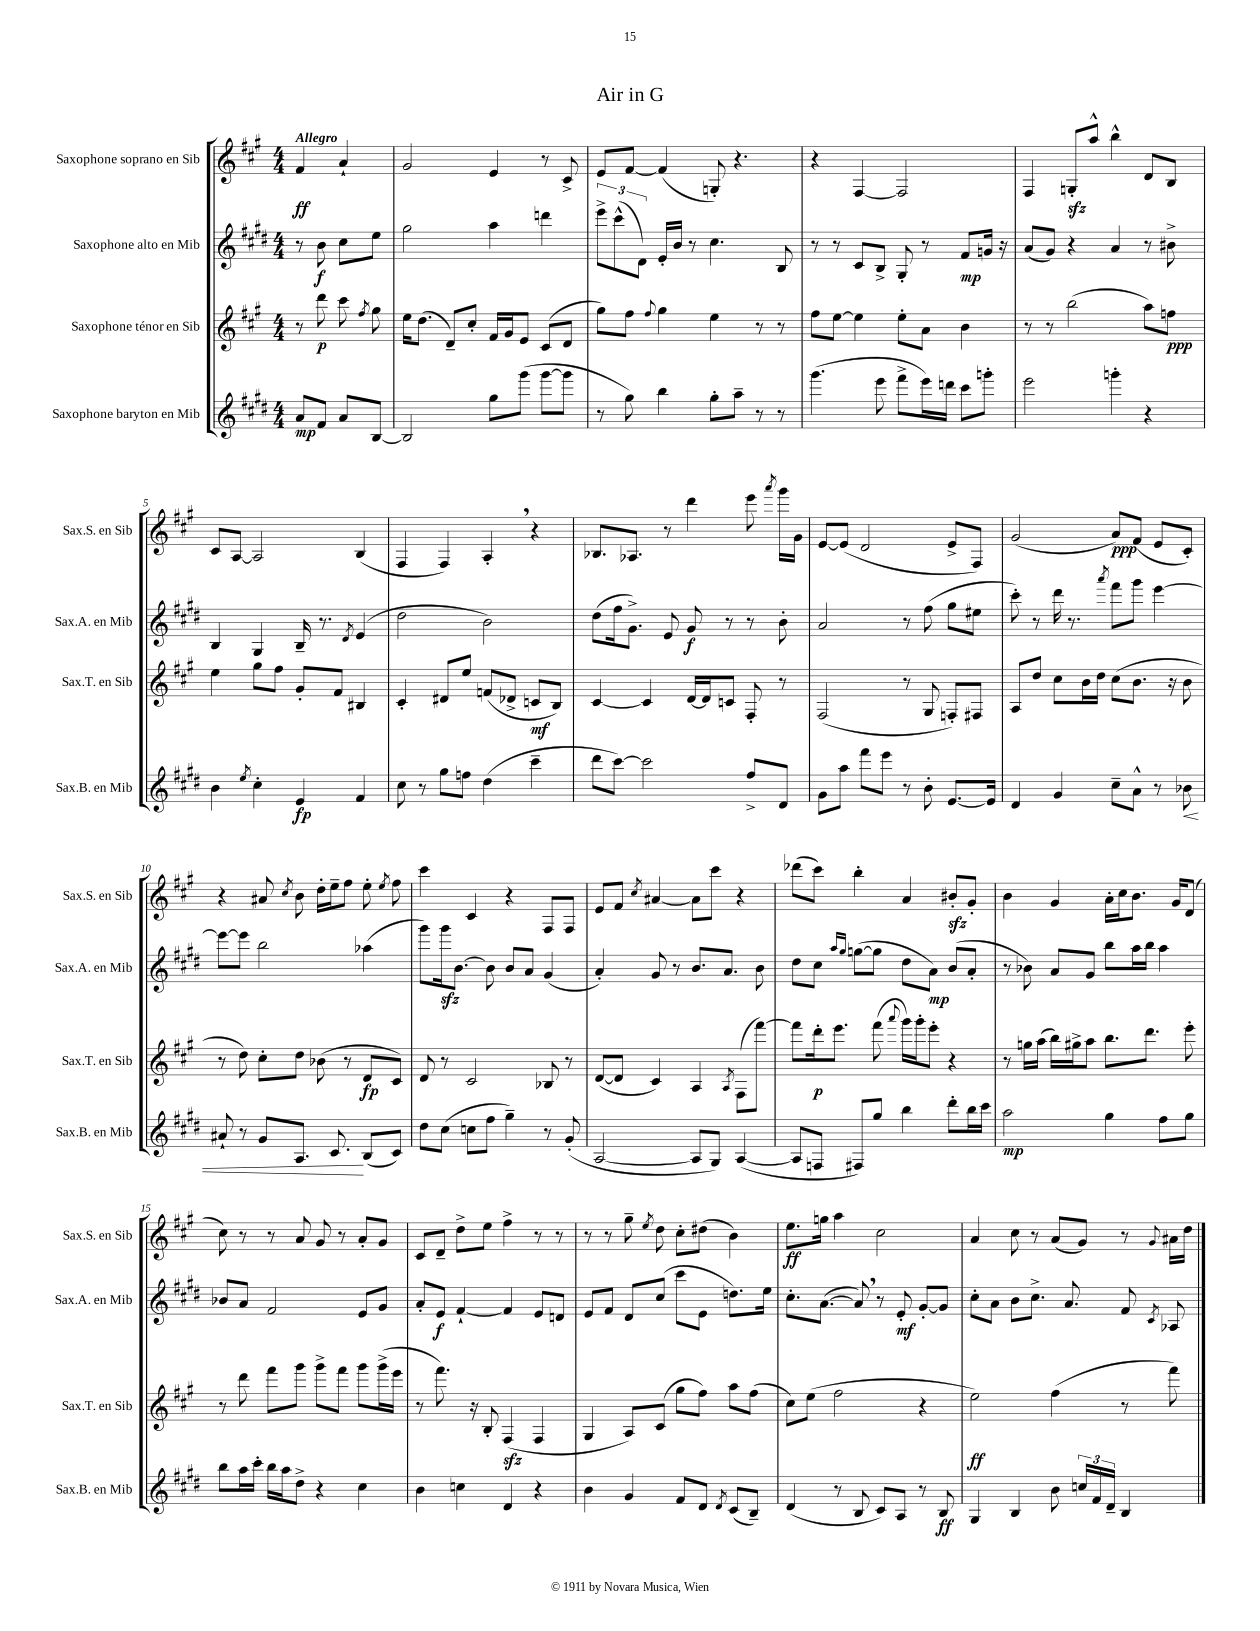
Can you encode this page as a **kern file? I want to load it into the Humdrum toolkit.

**kern	**kern	**kern	**kern
*staff4	*staff3	*staff2	*staff1
*clefG2	*clefG2	*clefG2	*clefG2
*k[f#c#g#d#]	*k[f#c#g#]	*k[f#c#g#d#]	*k[f#c#g#]
*M4/4	*M4/4	*M4/4	*M4/4
8a	8r	8r	4f#
8f#	8ddd	8b	.
8a	8ccc#	8cc#	4a`
.	8qff#	.	.
[8B	8gg#	8ee	.
=	=	=	=
2B]	16ee	2gg#	2g#
.	(8.dd	.	.
.	8d~)	.	.
.	8cc#'	.	.
8gg#	16f#	4aa	4e
.	16g#	.	.
(8ggg#	8e	.	.
[8ggg#	(8c#	4ddd	8r
8ggg#]	8d	.	8c#^
=	=	=	=
8r	8gg#)	12eee^	8e
.	.	(12ccc#^^	.
8gg#)	8ff#	.	[8f#
.	.	12d#)	.
.	8qqff#	.	.
4bb	4gg#	16e'	(4f#]
.	.	16b	.
.	.	8r	.
8gg#'	4ee	4.cc#	8G')
8aa~	.	.	4.r
8r	8r	.	.
8r	8r	8B	.
=	=	=	=
(4.ggg#	8ff#	8r	4r
.	[8ee	8r	.
.	4ee]	8c#	[4F#
8eee	.	8B^	.
8fff#^	8ee'	8G#'	2F#]
16eee)	8a	8r	.
16ddd	.	.	.
8ccc#	4b	8f#	.
8ggg'	.	16g	.
.	.	16r	.
=	=	=	=
2eee	8r	(8a	4F#
.	8r	8g#)	.
.	(2bb	4r	8G'
.	.	.	8aa^^
4ggg'	.	4a	4bb^^
4r	8aa)	8r	8d
.	8ff	8b#^	8B
=	=	=	=
4b	4ee	4B	8c#
.	.	.	[8A
8qee	.	.	.
4cc#'	8gg#	4G#	2A]
.	8ff#	.	.
4e	8g#'	16B~	.
.	.	8.r	.
.	8f#	.	.
.	.	8qd#	.
4f#	4B#	(4e	(4B
=	=	=	=
8cc#	4c#'	2dd#	4F#
8r	.	.	.
8gg#	8d#	.	4F#)
8ff	8ee	.	.
(4dd#	(8f	2b)	4A'
.	8d-^	.	.
4ccc#~	8c	.	4r
.	8B)	.	.
=	=	=	=
8ddd#	[4c#	(8dd#	8.B-
[8ccc#)	.	16ff#	.
.	.	8.g#^)	8.A-
2ccc#]	4c#]	.	.
.	.	8e	8r
.	[16d	8g#	4ddd
.	16d]	.	.
.	8c	8r	.
8ff#^	8F#'	8r	8eee
.	.	.	8qaaa
8d#	8r	8b'	16ggg#
.	.	.	16g#
=	=	=	=
8g#	(2F#	2a	[8e
8aa	.	.	(8e]
8fff#	.	.	2d
8eee	.	.	.
8r	8r	8r	.
8b'	8G#	(8ff#	.
[8.e	8F')	8gg#	8e^
.	8F#	8ee#	8F#)
16e]	.	.	.
=	=	=	=
4d#	8A	8ccc#')	(2g#
.	8dd	8r	.
4g#	8cc#	16ddd#	.
.	.	8.r	.
.	16b	.	.
.	16dd	.	.
.	.	8qaaa	.
8cc#~	(8cc#	8fff#	8a)
8a^^	8.b	8ggg#	(8f#
8r	.	[4eee	8e
.	16r	.	.
8b-	8b	.	8c#')
=	=	=	=
8a#`	8r	8eee_	4r
8r	8dd)	8eee]	.
8g#	8cc#'	2bb	8a#
.	.	.	8qcc#
8.A	8dd	.	8b
.	(8b-	.	16dd'
8.c#	.	.	16ee~
.	8r	.	8ff#
(8B	8d	(4aa-	8ee'
.	.	.	8qee
8c#)	8c#)	.	8ff#
=	=	=	=
8dd#	8d	8ggg#)	4ccc#
(8cc#	8r	16ggg#	.
.	.	[8.b	.
8cc	2c#	.	4c#
8ff#	.	8b]	.
4gg#~)	.	8b	4r
.	.	8a	.
8r	8B-	(4g#	8F#
(8g#'	8r	.	8F#
=	=	=	=
[2A	([8d	4a')	8e
.	8d]	.	8f#
.	.	.	8qcc#
.	4c#)	8g#	[4a#
.	.	8r	.
8A]	4A	8.b	8a#]
8G#)	.	.	8ccc#
.	.	8.a	.
.	8qA	.	.
([4A	(8F#	.	4r
.	[8fff#)	8b	.
=	=	=	=
8A]	8fff#]	8dd#	(8ddd-
8F	16ddd'	8cc#	8ccc#)
.	8.eee	.	.
.	.	16qqaa	.
.	.	16qqgg#	.
8F#)	.	([8gg	4bb'
8gg#	(8fff#	8gg]	.
.	8qqaaa	.	.
4bb	16ggg#)	8dd#	4a
.	16ggg#'	.	.
.	8eee'	8a)	.
8ddd#'	4r	(8b	8b#'
16bb	.	8a'	8g#'
16ccc#	.	.	.
=	=	=	=
2aa	8r	8r	4b
.	16gg	8b-)	.
.	(16aa	.	.
.	16bb)	8a	4g#
.	16gg#^	.	.
.	8aa	8g#	.
4gg#	8.bb	8bb	16a'
.	.	.	16cc#
.	.	16aa	8.b
.	8.ddd	16bb	.
8ff#	.	4aa	.
.	.	.	16g#
8gg#	8eee'	.	(8d
=	=	=	=
8bb	8r	8b-	8cc#)
16aa	8ddd	8a	8r
16ccc#'	.	.	.
16bb	8fff#	2f#	8r
16aa	.	.	.
8dd#^	8ggg#	.	8a
4r	8ggg#^	.	8g#
.	8fff#	.	8r
4cc#	8ggg#	8e	8a'
.	(16ggg#^	8g#	8g#
.	16eee	.	.
=	=	=	=
4b	8r	8a'	8c#
.	8.fff#)	8e	8d~
4cc	.	[4f#`	8dd^
.	16r	.	.
.	8B'	.	8ee
4d#	(4F#	4f#]	4ff#^
4r	4F#	8e	8r
.	.	8d	8r
=	=	=	=
4b	4G#	8e	8r
.	.	8f#	8r
4g#	8A)	8d#	8gg#~
.	.	.	8qee
.	(8c#	(8cc#	8dd
8f#	8gg#	8ccc#	8cc#'
8d#	8ff#)	8e	(8dd#
8qd#	.	.	.
(8c#	8aa	8.dd)	4b)
8B~)	(8ff#	.	.
.	.	16ee	.
=	=	=	=
(4d#	8cc#)	8.cc#'	8.ee
.	(8ee	.	.
.	.	([8.a	16gg
8r	2ff#	.	4aa
8B	.	8a])	.
8c#)	.	8r	2cc#
8A	.	8e'	.
8r	4r	[8g#'	.
8B	.	8g#]	.
=	=	=	=
4G#	2ee)	8cc#'	4a
.	.	8a	.
4B	.	8b	8cc#
.	.	8.cc#^	8r
8b	(4ff#	.	(8a
.	.	8.a	.
24cc	.	.	8g#)
24f#	.	.	.
24d#~	.	.	.
4B	8r	8f#	8r
.	.	8qc#	8qqg#
.	8fff#)	8A-	16a#
.	.	.	16dd
==	==	==	==
*-	*-	*-	*-
